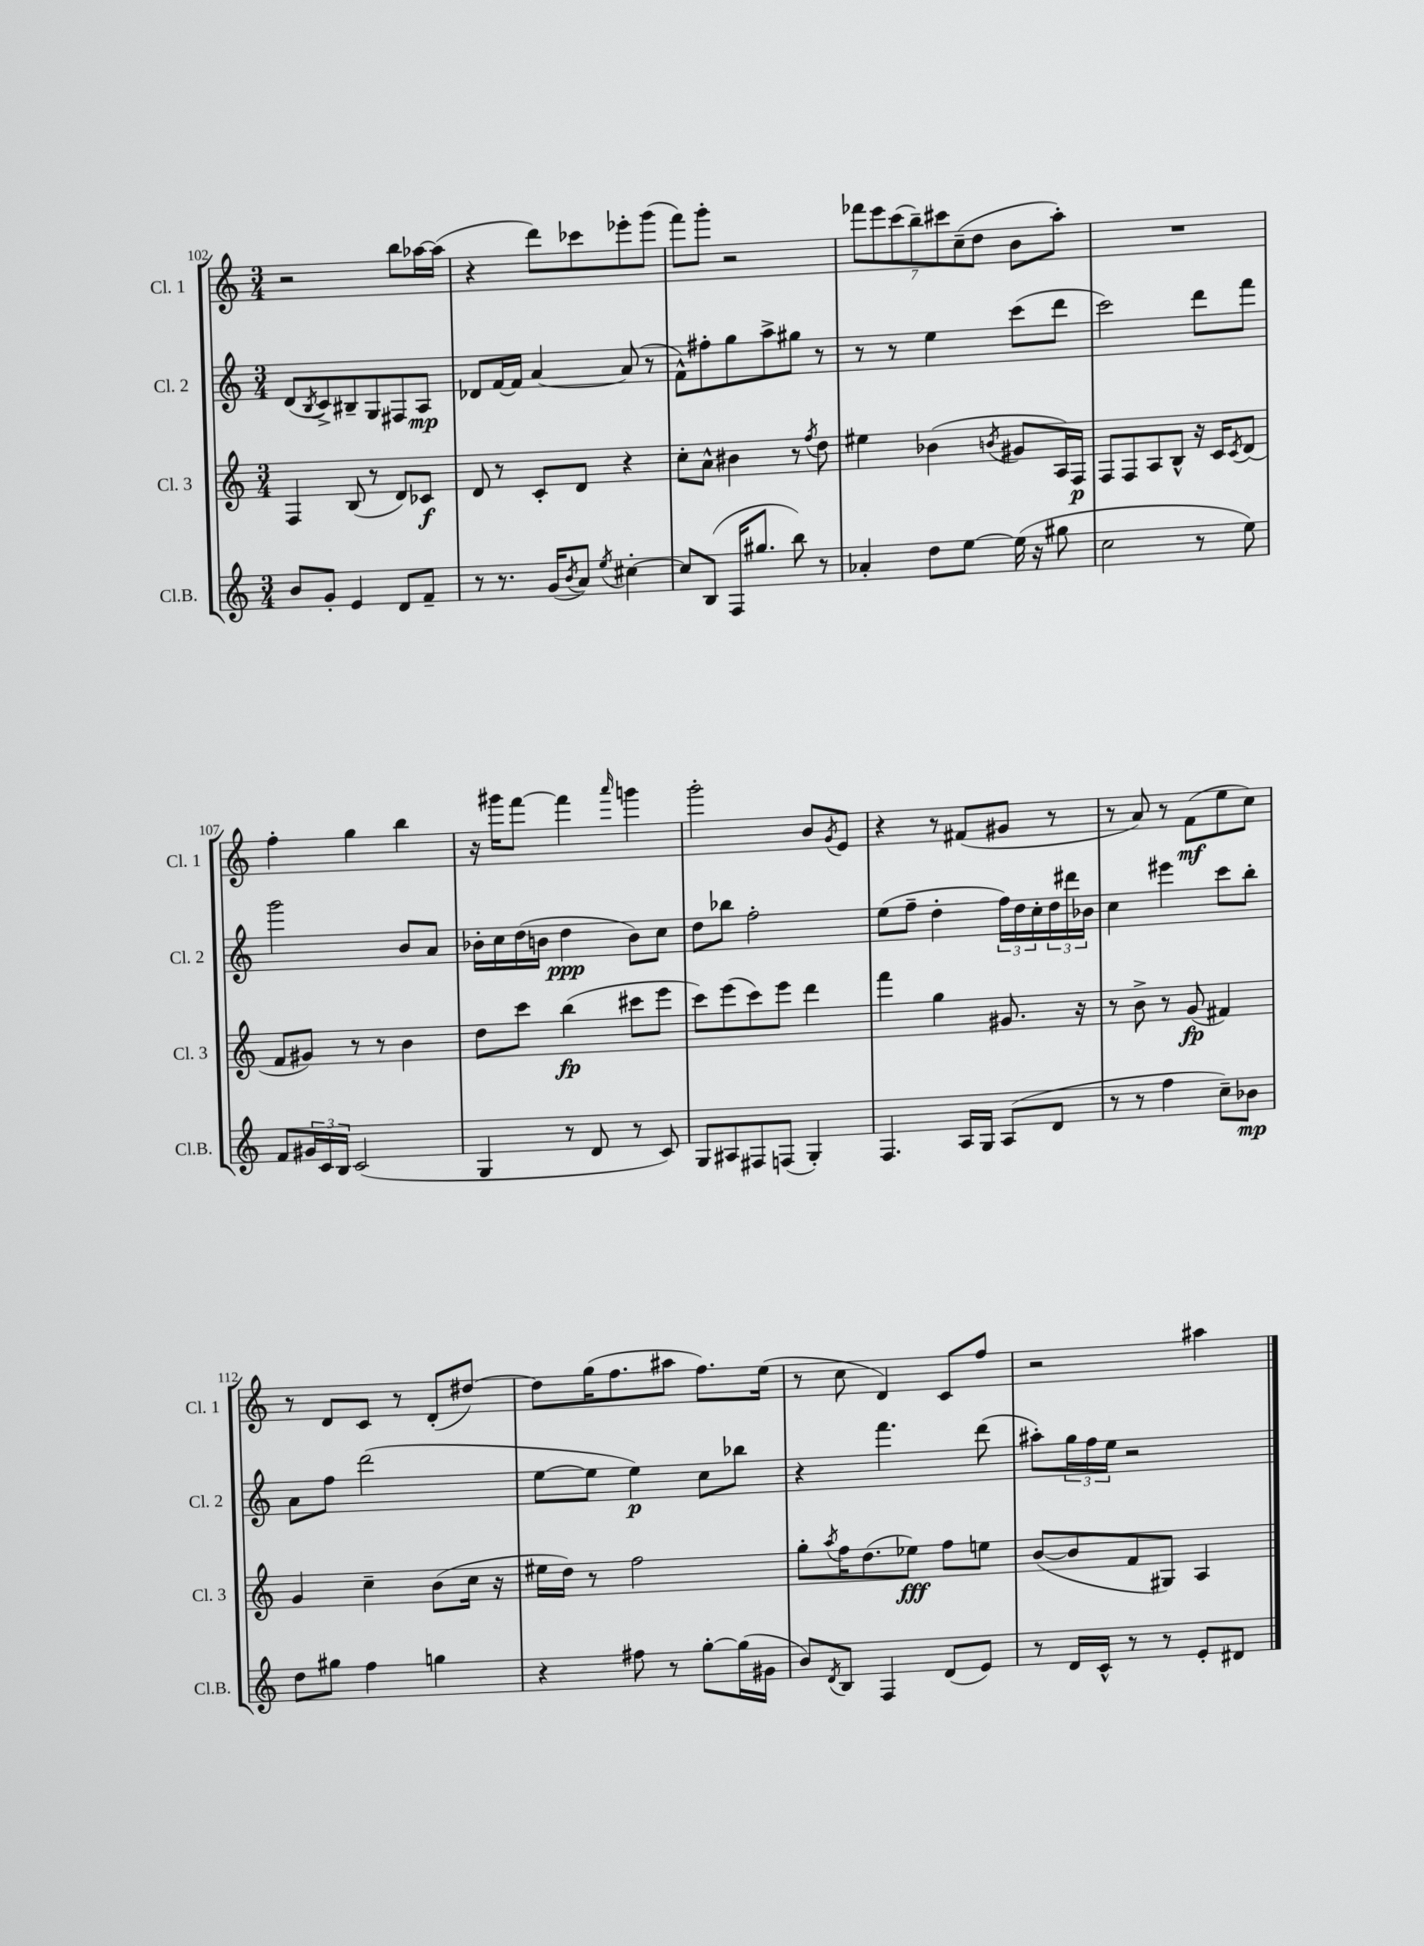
<<
\new StaffGroup <<
\new Staff = "s0" \with { instrumentName = "Cl. 1" shortInstrumentName = "Cl. 1" } {
    \clef treble \key c \major \numericTimeSignature \time 3/4
    r2 b''8 aes''16~ aes''16( |
    r4 d'''8) ces'''8 ees'''8-. g'''8( |
    f'''8) g'''8-. r2 |
    \tuplet 7/4 { fes'''8 e'''8 c'''8( b''8--) cis'''8 c''8--( d''8 } b'8 a''8-.) |
    R2. |
    f''4-. g''4 b''4 |
    r16 gis'''16 f'''8~ f'''4 \grace { a'''16 } g'''4 |
    g'''2-. b'8 \acciaccatura { g'8 } e'8 |
    r4 r8 fis'8( gis'8 r8 |
    r8 a'8) r8 f'8\mf( e''8 c''8) |
    r8 d'8 c'8 r8 d'8-.( dis''8~) |
    dis''8 g''16( f''8. ais''8 f''8.) e''16( |
    r8 c''8 d'4) c'8 f''8 |
    r2 ais''4 \bar "|." |
}
\new Staff = "s1" \with { instrumentName = "Cl. 2" shortInstrumentName = "Cl. 2" } {
    \clef treble \key c \major \numericTimeSignature \time 3/4
    d'8( \acciaccatura { b8 } c'8->) bis8-- g8 fis8 a8\mp |
    des'8 f'16~ f'16 a'4~ a'8( r8 |
    f'8-^) fis''8-. g''8 a''8-> gis''8 r8 |
    r8 r8 e''4 c'''8( d'''8 |
    c'''2) d'''8 f'''8 |
    g'''2 b'8 a'8 |
    bes'16-. c''16 d''16( b'16 d''4\ppp b'8) c''8 |
    d''8 bes''8 f''2-. |
    e''8( f''8-- d''4-. \tuplet 3/2 { f''16) d''16 c''16-. } \tuplet 3/2 { d''16 dis'''16 bes'16 } |
    c''4 eis'''4 c'''8 b''8-. |
    a'8 f''8 d'''2( |
    e''8~ e''8 e''4\p) c''8 bes''8 |
    r4 f'''4. d'''8( |
    ais''8-.) \tuplet 3/2 { g''16 f''16 e''16 } r2 \bar "|." |
}
\new Staff = "s2" \with { instrumentName = "Cl. 3" shortInstrumentName = "Cl. 3" } {
    \clef treble \key c \major \numericTimeSignature \time 3/4
    f4 b8( r8 d'8) ces'8\f |
    d'8 r8 c'8-. d'8 r4 |
    c''8-. a'8-^ bis'4 r8 \acciaccatura { f''8 } d''8 |
    eis''4 bes'4( \acciaccatura { b'8 } gis'8 a16) f16\p |
    f8 f8 a8 b8-^ r16 c'16 \acciaccatura { c'8 } d'8( |
    f'8 gis'8) r8 r8 b'4 |
    d''8 c'''8 b''4\fp( cis'''8 e'''8 |
    c'''8) e'''8( c'''8) e'''8 d'''4 |
    f'''4 g''4 gis'8. r16 |
    r8 b'8-> r8 g'8\fp( fis'4) |
    g'4 c''4-- b'8( c''16 r16 |
    eis''16 d''16) r8 f''2 |
    g''8-. \acciaccatura { a''8 } f''16 d''8.( ees''8\fff) f''8 e''8 |
    b'8~( b'8 f'8 gis8) a4 \bar "|." |
}
\new Staff = "s3" \with { instrumentName = "Cl.B." shortInstrumentName = "Cl.B." } {
    \clef treble \key c \major \numericTimeSignature \time 3/4
    b'8 g'8-. e'4 d'8 f'8-- |
    r8 r8. g'16( \acciaccatura { b'8 } a'8) \acciaccatura { e''8 } cis''4~-. |
    cis''8 b8( f16 gis''8. b''8) r8 |
    aes'4-. d''8 e''8~ e''16( r16 gis''8 |
    c''2 r8 e''8) |
    f'8 \tuplet 3/2 { gis'16 c'16 b16 } c'2( |
    g4 r8 d'8 r8 c'8) |
    g8 ais8 fis8 f8( g4-.) |
    f4. a16 g16 a8( d'8 |
    r8 r8 f''4 c''8--) bes'8\mp |
    d''8 gis''8 f''4 g''4 |
    r4 fis''8 r8 g''8~-. g''16( gis'16 |
    b'8) \acciaccatura { d'8 } b8 f4 d'8( e'8) |
    r8 d'16 c'16-^ r8 r8 e'8-. dis'8 \bar "|." |
}
>>
>>
\layout { \context { \Score currentBarNumber = #102 } }
